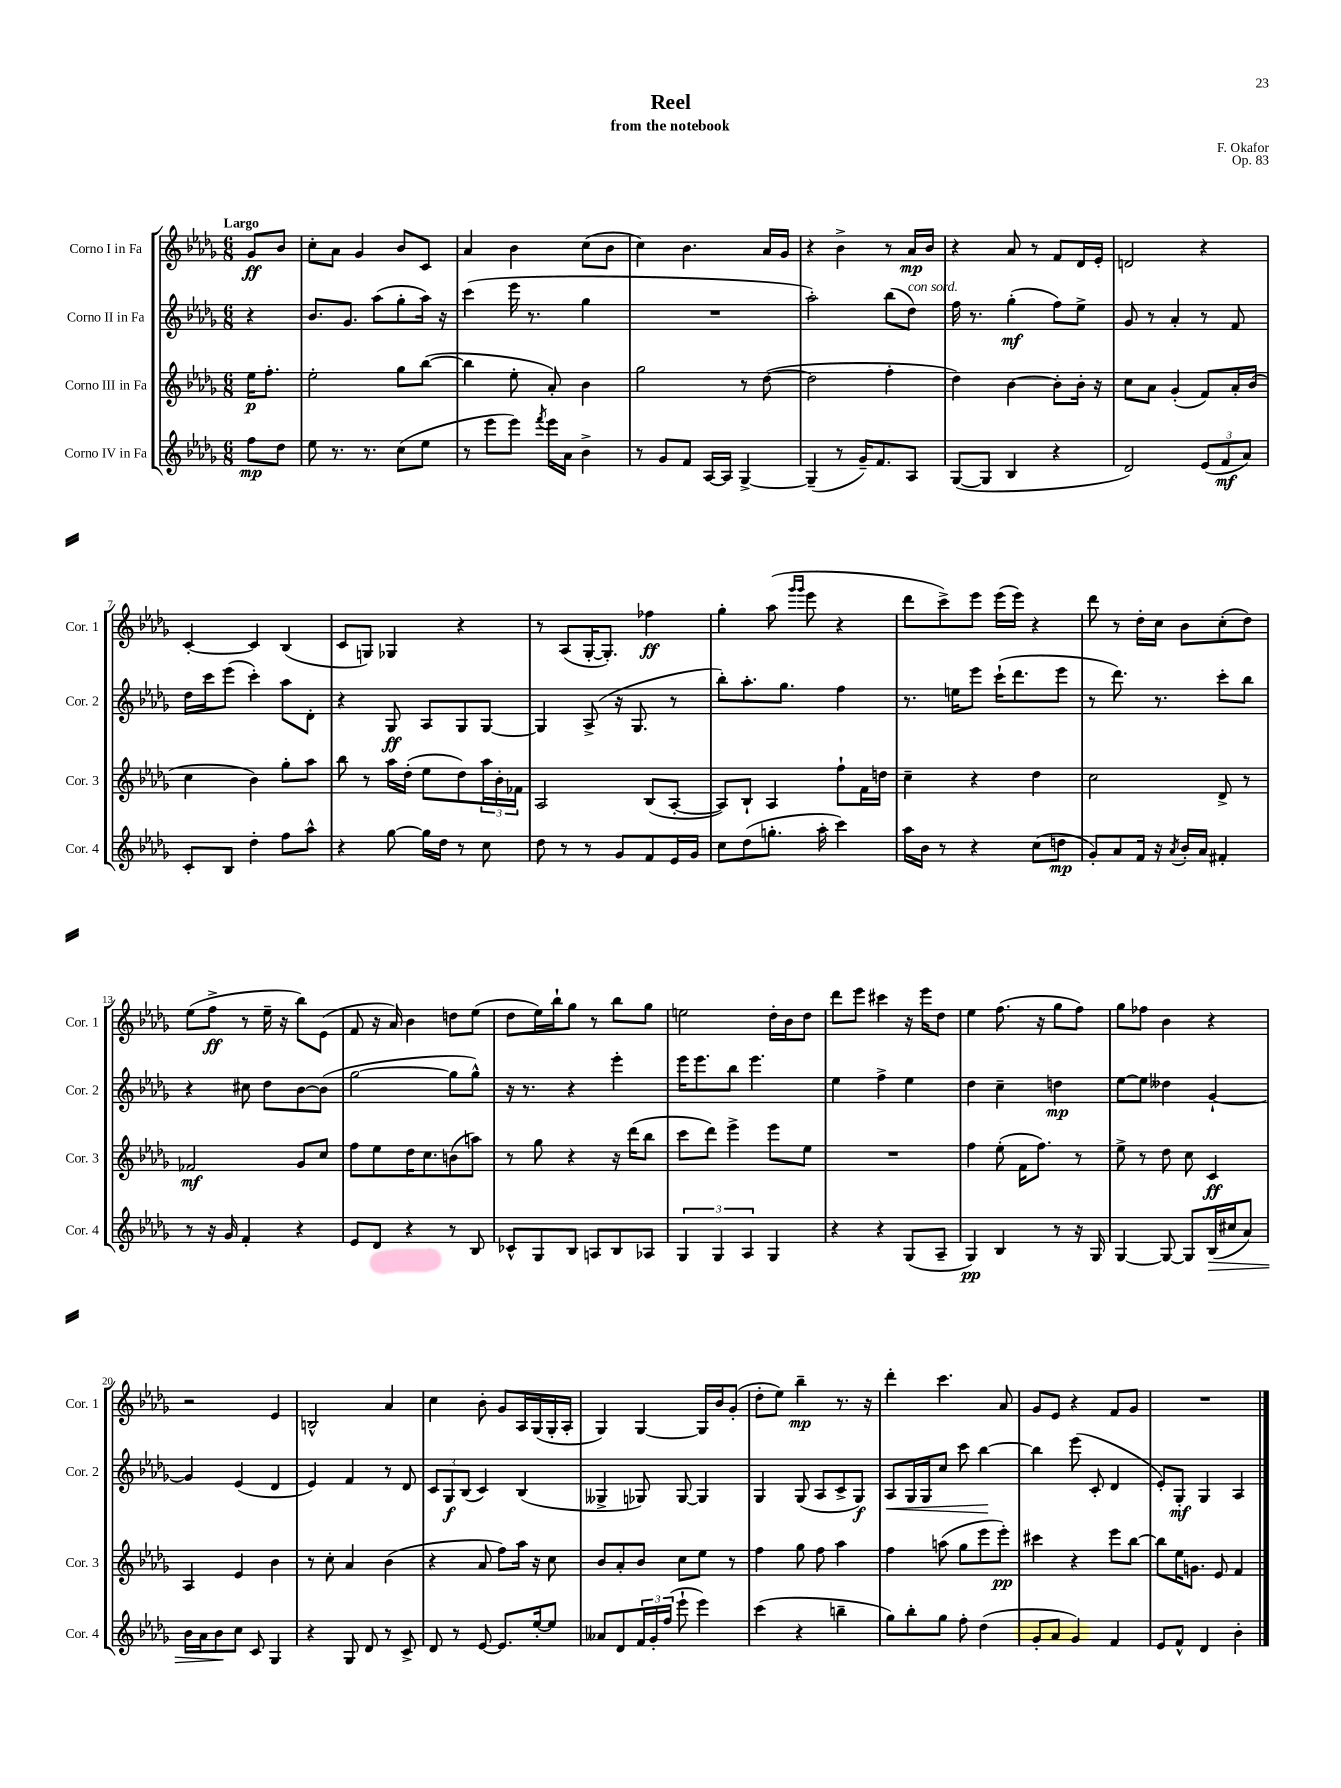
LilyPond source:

\header { title = "Reel" composer = "F. Okafor" subtitle = "from the notebook" opus = "Op. 83" }
<<
\new StaffGroup <<
\new Staff = "s0" \with { instrumentName = "Corno I in Fa" shortInstrumentName = "Cor. 1" } {
    \clef treble \key des \major \numericTimeSignature \time 6/8 \partial 4 \tempo "Largo"
    ges'8\ff bes'8 |
    c''8-. aes'8 ges'4 bes'8 c'8 |
    aes'4 bes'4 c''8( bes'8 |
    c''4) bes'4. aes'16 ges'16 |
    r4 bes'4-> r8 aes'16\mp bes'16 |
    r4 aes'8 r8 f'8 des'16 ees'16-. |
    d'2 r4 |
    c'4~-. c'4 bes4( |
    c'8 g8) ges4 r4 |
    r8 aes8( ges16~-. ges8.-.) fes''4\ff |
    ges''4-. aes''8( \grace { ges'''16 ges'''16 } ees'''8 r4 |
    des'''8 c'''8->) ees'''8 ees'''16( ees'''16) r4 |
    des'''8 r8 des''16-. c''16 bes'8 c''8-.( des''8) |
    ees''8( f''8->\ff r8 ees''16-- r16 bes''8) ees'8( |
    f'8 r16 aes'16) bes'4 d''8 ees''8( |
    des''8 ees''16) bes''16-! ges''8 r8 bes''8 ges''8 |
    e''2 des''16-. bes'16 des''8 |
    des'''8 ees'''8 cis'''4 r16 ees'''16 des''8 |
    ees''4 f''8.( r16 ges''8 f''8) |
    ges''8 fes''8 bes'4 r4 |
    r2 ees'4 |
    b2-^ aes'4 |
    c''4 bes'8-. ges'8 aes16 ges16( ges16-. aes16-. |
    ges4) ges4~ ges16 bes'16 ges'8-.( |
    des''8-. ees''8) bes''4--\mp r8. r16 |
    des'''4-. c'''4. aes'8 |
    ges'8 ees'8 r4 f'8 ges'8 |
    R2. \bar "|." |
}
\new Staff = "s1" \with { instrumentName = "Corno II in Fa" shortInstrumentName = "Cor. 2" } {
    \clef treble \key des \major \numericTimeSignature \time 6/8 \partial 4
    r4 |
    bes'8. ges'8. aes''8( ges''8-. aes''16) r16 |
    c'''4( ees'''16 r8. ges''4 |
    R2. |
    aes''2-.) bes''8( des''8^\markup { \italic "con sord." }) |
    f''16 r8. ges''4-.\mf( f''8) ees''8-> |
    ges'8 r8 aes'4-. r8 f'8 |
    des''16 c'''16 ees'''8( c'''4-.) aes''8 des'8-. |
    r4 ges8\ff aes8 ges8 ges8~ |
    ges4 aes8->( r16 ges8. r8 |
    bes''8-.) aes''8.-. ges''8. f''4 |
    r8. e''16 ees'''8 c'''16-!( des'''8. ees'''8 |
    r8 des'''8.) r8. c'''8-. bes''8 |
    r4 cis''8 des''8 bes'8~ bes'8( |
    ges''2~ ges''8 ges''8-^) |
    r16 r8. r4 ees'''4-. |
    ees'''16 ees'''8. bes''8 ees'''4. |
    ees''4 f''4-> ees''4 |
    des''4 c''4-- d''4\mp |
    ees''8~ ees''8 deses''4 ges'4~-! |
    ges'4 ees'4( des'4 |
    ees'4) f'4 r8 des'8 |
    \tuplet 3/2 { c'8 ges8\f bes8( } c'4) bes4( |
    geses4-> ges8) ges8~ ges4 |
    ges4 ges8( aes8 c'8-> ges8\f) |
    aes8\< ges16 ges16 c''8 c'''8 bes''4~\! |
    bes''4 ees'''8( c'8-. des'4 |
    ees'8-.) ges8-.\mf ges4 aes4 \bar "|." |
}
\new Staff = "s2" \with { instrumentName = "Corno III in Fa" shortInstrumentName = "Cor. 3" } {
    \clef treble \key des \major \numericTimeSignature \time 6/8 \partial 4
    ees''16\p f''8.-. |
    ees''2-. ges''8 bes''8~( |
    bes''4 ees''8-. aes'8-.) bes'4 |
    ges''2 r8 des''8~( |
    des''2 f''4-. |
    des''4) bes'4~ bes'8-. bes'16-. r16 |
    c''8 aes'8 ges'4-.( f'8) aes'16-. bes'16( |
    c''4 bes'4) ges''8-. aes''8 |
    bes''8 r8 aes''16 des''16-.( ees''8 des''8) \tuplet 3/2 { aes''16 bes'16-. fes'16 } |
    aes2 bes8( aes8~-. |
    aes8) bes8-! aes4 f''8-! f'16 d''16 |
    c''4-- r4 des''4 |
    c''2 des'8-> r8 |
    fes'2\mf ges'8 c''8 |
    f''8 ees''8 des''16 c''8. b'8( a''8) |
    r8 ges''8 r4 r16 des'''16( bes''8 |
    c'''8 des'''8) ees'''4-> ees'''8 ees''8 |
    R2. |
    f''4 ees''8-.( f'16 f''8.) r8 |
    ees''8-> r8 des''8 c''8 c'4\ff |
    aes4 ees'4 bes'4 |
    r8 c''8-. aes'4 bes'4( |
    r4 aes'8 f''8) aes''16 r16 c''8 |
    bes'8 aes'8-. bes'8 c''8 ees''8 r8 |
    f''4 ges''8 f''8 aes''4 |
    f''4 a''8( ges''8 ees'''8 ees'''8-.\pp) |
    cis'''4 r4 ees'''8 bes''8~ |
    bes''8 ees''16 g'8. ees'8 f'4 \bar "|." |
}
\new Staff = "s3" \with { instrumentName = "Corno IV in Fa" shortInstrumentName = "Cor. 4" } {
    \clef treble \key des \major \numericTimeSignature \time 6/8 \partial 4
    f''8\mp des''8 |
    ees''8 r8. r8. c''8( ees''8 |
    r8 ees'''8 ees'''8) \acciaccatura { f'''8 } ees'''16 aes'16 bes'4-> |
    r8 ges'8 f'8 aes16~ aes16 ges4~-> |
    ges4--( r8 ges'16--) f'8. aes8 |
    ges8~( ges8 bes4 r4 |
    des'2) \tuplet 3/2 { ees'8( f'8\mf aes'8) } |
    c'8-. bes8 des''4-. f''8 aes''8-^ |
    r4 ges''8~ ges''16 des''16 r8 c''8 |
    des''8 r8 r8 ges'8 f'8 ees'16 ges'16 |
    c''8 des''8( g''8.-. aes''16-. c'''4) |
    aes''16 bes'16 r8 r4 c''8( d''8\mp |
    ges'8-.) aes'8 f'16 r16 \acciaccatura { aes'8 } bes'16-. aes'16 fis'4-. |
    r8 r16 ges'16 f'4-. r4 |
    ees'8 des'8 r4 r8 bes8 |
    ces'8-^ ges8 bes8 a8 bes8 aes8 |
    \tuplet 3/2 { ges4 ges4 aes4 } ges4 |
    r4 r4 ges8( aes8-- |
    ges4\pp) bes4 r8 r16 ges16 |
    ges4~ ges8~ ges8 bes16\>( cis''16 aes'8) |
    bes'16 aes'16 bes'8\! c''8 c'8 ges4 |
    r4 ges8 des'8 r8 c'8-> |
    des'8 r8 ees'8~ ees'8. ees''16~-. ees''8 |
    aeses'8 des'8 \tuplet 3/2 { f'16 ges'16-. f''16( } ees'''8-! ees'''4) |
    c'''4( r4 b''4-- |
    ges''8) bes''8-. ges''8 f''8-. des''4( |
    ges'8-. aes'8 ges'4) f'4 |
    ees'8 f'8-^ des'4 bes'4-. \bar "|." |
}
>>
>>
